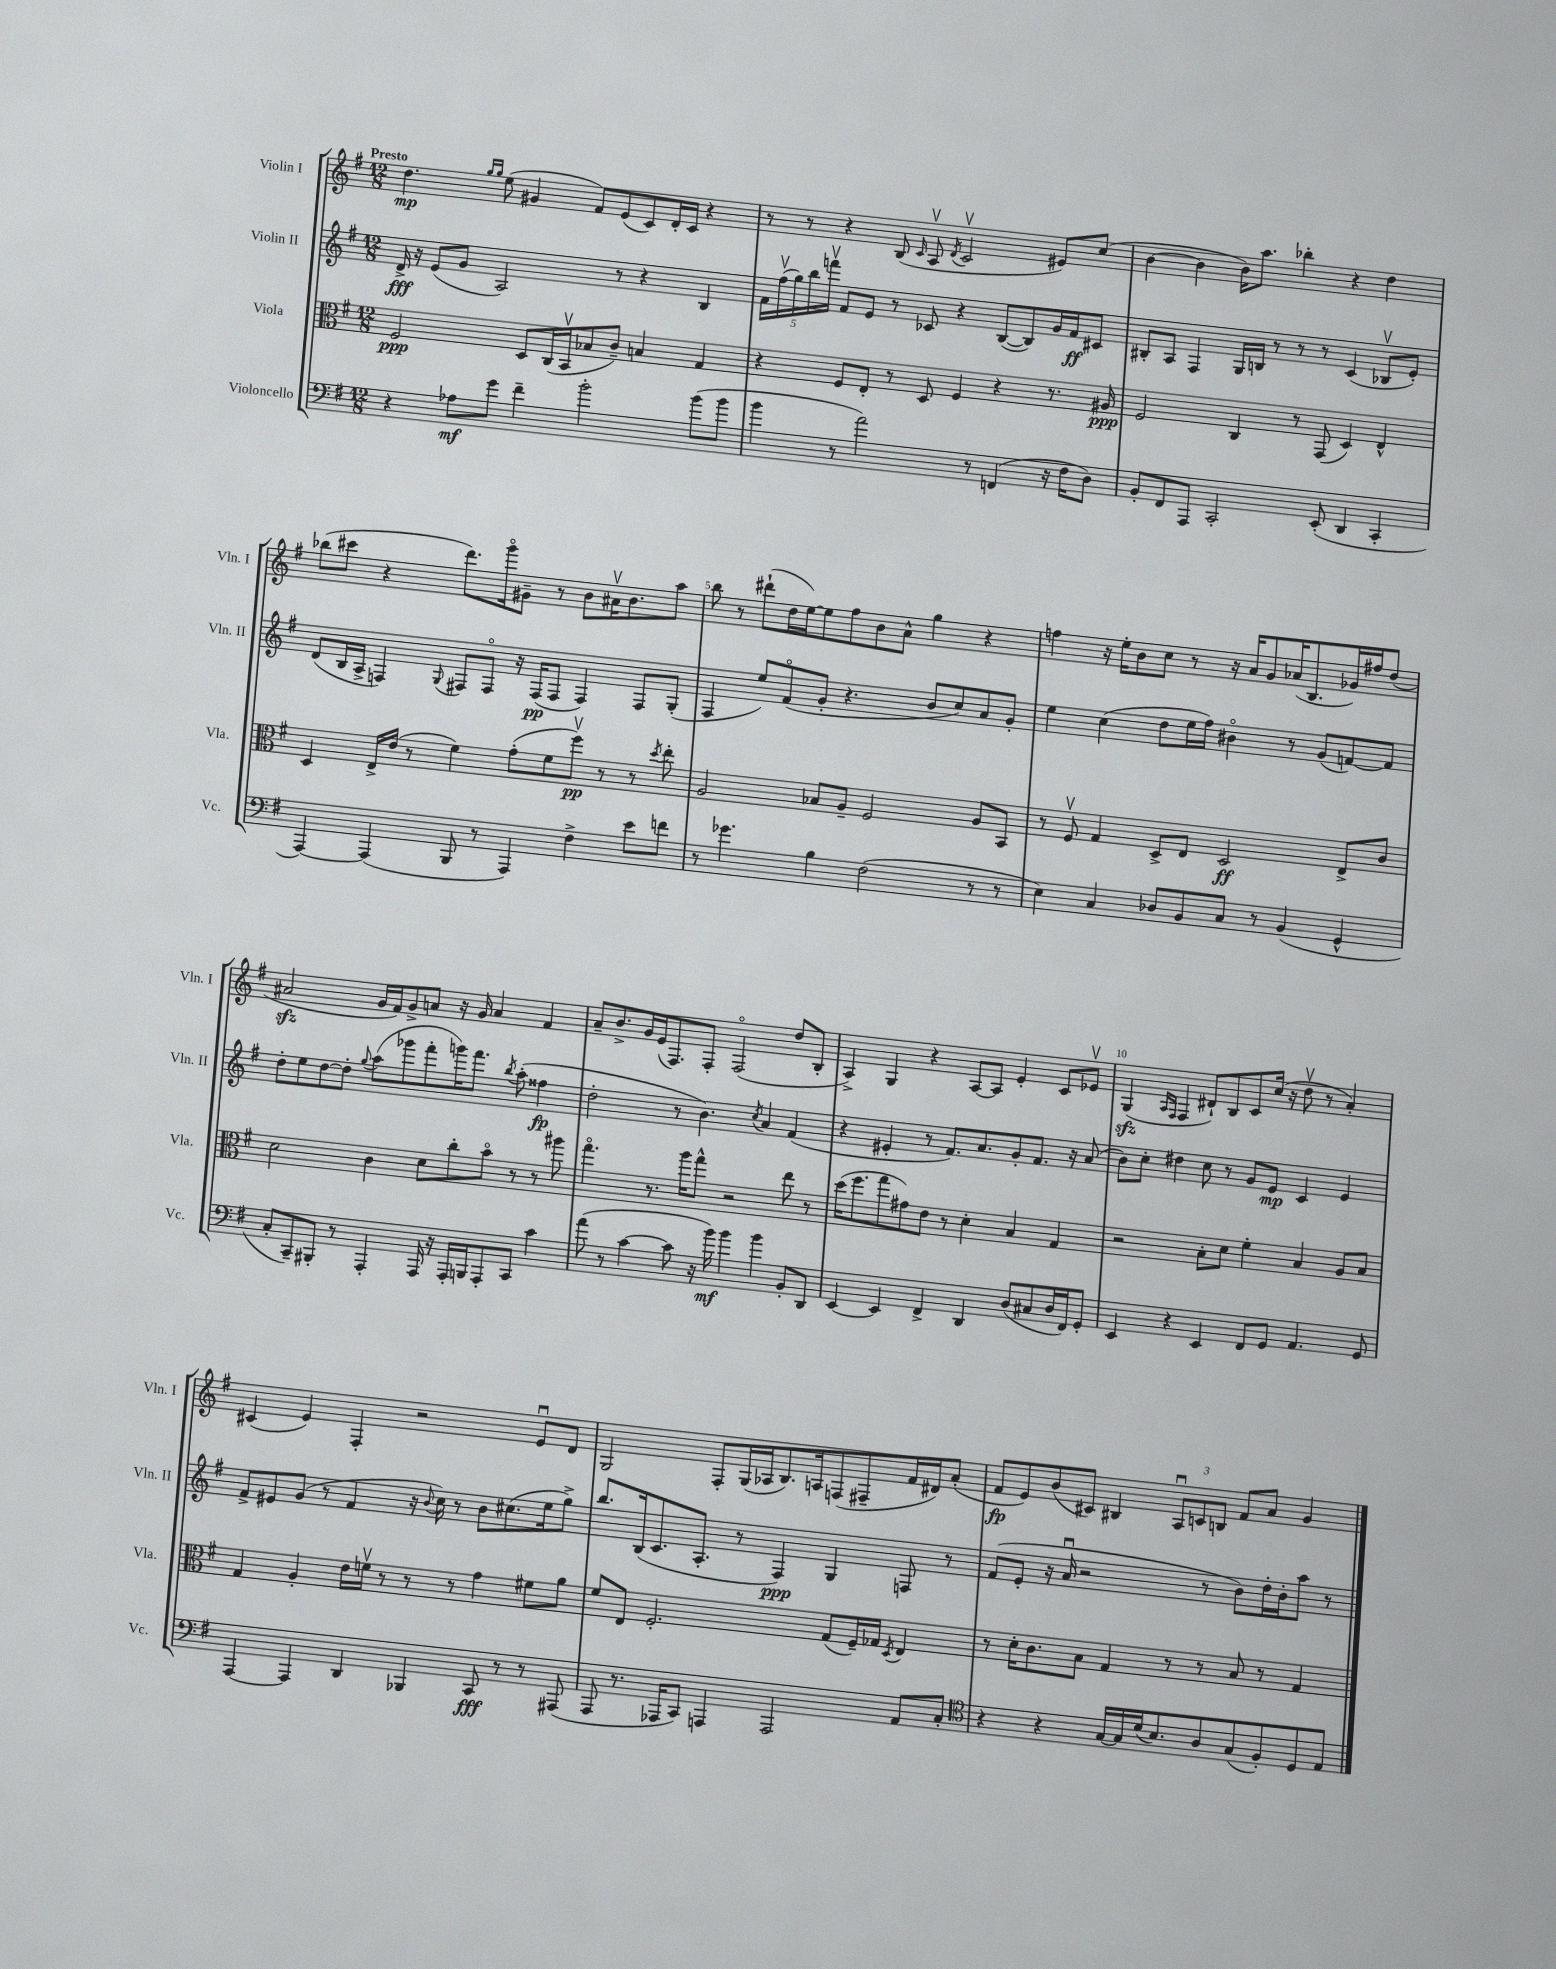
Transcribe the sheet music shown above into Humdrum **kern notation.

**kern	**dynam	**kern	**dynam	**kern	**dynam	**kern	**dynam
*part4	*part4	*part3	*part3	*part2	*part2	*part1	*part1
*staff4	*staff4	*staff3	*staff3	*staff2	*staff2	*staff1	*staff1
*I"Violoncello	*	*I"Viola	*	*I"Violin II	*	*I"Violin I	*
*I'Vc.	*	*I'Vla.	*	*I'Vln. II	*	*I'Vln. I	*
*clefF4	*	*clefC3	*	*clefG2	*	*clefG2	*
*k[f#]	*	*k[f#]	*	*k[f#]	*	*k[f#]	*
*M12/8	*	*M12/8	*	*M12/8	*	*M12/8	*
=1	=1	=1	=1	=1	=1	=1	=1
!	!	!	!	!	!	!LO:TX:a:B:t=Presto	!
4r	.	2F#/	ppp	16d^/	fff	4.dd\	mp
.	.	.	.	16r	.	.	.
.	.	.	.	(8e/L	.	.	.
8A-X\L	mf	.	.	8g/J	.	.	.
.	.	.	.	.	.	16qqgg/LL	.
.	.	.	.	.	.	16qqgg/JJ	.
8g\J	.	.	.	2A/)	.	(8ee\	.
4f#~\	.	8D/L	.	.	.	4g#X/	.
.	.	(16C/L	.	.	.	.	.
.	.	16BBv/J	.	.	.	.	.
2b'\	.	8B-X/	.	.	.	8f#/L)	.
.	.	8c~/J)	.	8r	.	(8e/	.
.	.	4Bn/	.	4r	.	8c/)	.
.	.	.	.	.	.	16d'/L	.
.	.	.	.	.	.	16c/JJ	.
(8b\L	.	4G/	.	4B/	.	4r	.
8b\J	.	.	.	.	.	.	.
=2	=2	=2	=2	=2	=2	=2	=2
4b\	.	4r	.	20f#\LL	.	8r	.
.	.	.	.	(20ff#v\	.	.	.
.	.	.	.	20gg\)	.	.	.
.	.	.	.	.	.	8r	.
.	.	.	.	20bb\	.	.	.
.	.	.	.	20fffnv\JJ	.	.	.
8r	.	8F#/L	.	8f#/L	.	4r	.
2a\)	.	8E'/J	.	8e/J	.	.	.
.	.	8r	.	8r	.	(8B/	.
.	.	.	.	.	.	16qqc/	.
.	.	8D/	.	8c-X/	.	8Av/	.
.	.	.	.	.	.	8qd/	.
.	.	4F#/	.	4r	.	2cv/	.
8r	.	.	.	.	.	.	.
(4FFn/	.	4r	.	([8B/L	.	.	.
.	.	.	.	8B/])	.	.	.
16r	.	8.r	.	16g/L	.	8e#X/L)	.
16F#\KL	.	.	.	16f#/J	ff	.	.
8D\J)	.	.	.	8c#X/J	.	(8cc/J	.
.	.	16A#X/	ppp	.	.	.	.
=3	=3	=3	=3	=3	=3	=3	=3
8BB'/L	.	2F#/	.	8B#X'/L	.	[4b\	.
8FF#/	.	.	.	8A/J	.	.	.
8AAA/J	.	.	.	4F#/	.	4b\]	.
2CC'/	.	.	.	.	.	.	.
.	.	4C/	.	16G/LL	.	16b\KL)	.
.	.	.	.	16Bn/JJ	.	8.aa\J	.
.	.	.	.	8r	.	.	.
.	.	8r	.	8r	.	4bb-X'\	.
(8EE'/	.	(8GG/	.	8r	.	.	.
4DD/	.	4D/)	.	(4c/	.	4r	.
4CC'/	.	4E^^/	.	8B-Xv/L	.	4dd\	.
.	.	.	.	8e'/J)	.	.	.
!!LO:LB:g=z
=4	=4	=4	=4	=4	=4	=4	=4
[4AAA/)	.	4D/	.	(8d/L	.	(8bb-X\L	.
.	.	.	.	16B/L	.	8ccc#X\J	.
.	.	.	.	16A^/JJ	.	.	.
(4AAA/]	.	16E^/LL	.	4Fn/)	.	4r	.
.	.	(16e/JJ	.	.	.	.	.
.	.	8r	.	.	.	.	.
.	.	.	.	8qqG/	.	.	.
8BBB/	.	4f#\)	.	8F#X/L	.	8.ddd\L)	.
8r	.	.	.	8F#/J	.	.	.
.	.	.	.	.	.	16ggg\k	.
4AAA/)	.	(8g'\L	.	16r	.	8g#X~\J	.
.	.	.	.	(16F#/KL	pp	.	.
.	.	8f#\	.	8F#/J	.	8r	.
4F#^\	.	8ff#v\J)	pp	4F#/)	.	8b\L	.
.	.	8r	.	.	.	16a#Xv\K	.
.	.	.	.	.	.	8.b\	.
8e\L	.	8r	.	8F#/L	.	.	.
.	.	8qdd/	.	.	.	.	.
8fn\J	.	8ee'\	.	(8G'/J	.	8aa\J	.
=5	=5	=5	=5	=5	=5	=5	=5
8r	.	2A/	.	4F#/	.	8bb\	.
4.g-X\	.	.	.	.	.	8r	.
.	.	.	.	8ee/L)	.	(8ddd#X`\L	.
.	.	.	.	(8f#/	.	16dd\L	.
.	.	.	.	.	.	[16ee\J)	.
4B\	.	8B-X/L	.	8g'/J	.	8ee\]	.
.	.	8A~/J	.	4.r	.	8ff#\	.
(2F#\	.	2F#/	.	.	.	8b\	.
.	.	.	.	.	.	8a^^\J	.
.	.	.	.	8b/L	.	4gg\	.
.	.	.	.	8cc/)	.	.	.
8r	.	8A/L	.	8a/	.	4r	.
8r	.	8BB/J	.	8g'/J	.	.	.
=6	=6	=6	=6	=6	=6	=6	=6
4E\)	.	8r	.	4ee\	.	4ffn\	.
.	.	8F#v/	.	.	.	.	.
4C/	.	4G/	.	(4cc\	.	16r	.
.	.	.	.	.	.	16ee'\KL	.
.	.	.	.	.	.	8b\	.
8D-X/L	.	8D^/L	.	8dd\L	.	8cc\J	.
8BB/	.	8E/J	.	16ee\L	.	8r	.
.	.	.	.	16ff#\JJ)	.	.	.
8C/J	.	2D/	ff	4b#X\	.	16r	.
.	.	.	.	.	.	16a/KL	.
8r	.	.	.	.	.	8g/	.
(4BB/	.	.	.	8r	.	(16a-X/K	.
.	.	.	.	.	.	8.B/	.
.	.	.	.	(8g/L	.	.	.
4GG^^/	.	8E^/L	.	[8fn/)	.	16g-X/L)	.
.	.	.	.	.	.	16ff#X/J	.
.	.	8c/J	.	8f/J]	.	(8dd/J	.
!!LO:LB:g=z
=7	=7	=7	=7	=7	=7	=7	=7
8C'/L	.	2d\	.	8dd'\L	.	2a#Xzz/	.
8CC~/)	.	.	.	8ee\	.	.	.
8BBB#X'/J	.	.	.	[8dd\	.	.	.
8r	.	.	.	8dd'\J]	.	.	.
.	.	.	.	8qqgg/	.	.	.
4AAA'/	.	4c\	.	(8aa\L	.	16g/LL	.
.	.	.	.	.	.	16f#/J)	.
.	.	.	.	8ggg-X\	.	8g^/	.
16AAA/	.	8d\L	.	8fff#'\	.	8an/J	.
16r	.	.	.	.	.	.	.
16AAA'/LL	.	8cc'\	.	16gggn\K)	.	16r	.
16BBBn/J	.	.	.	8.fff#\J	.	16g/	.
8AAA'/	.	8b\J	.	.	.	4a/	.
.	.	.	.	8qbb/	.	.	.
8CC/J	.	8r	.	(8aa'\	.	.	.
4c\	.	8r	.	4ff##X\	fp	4f#/	.
.	.	8aa#X\	.	.	.	.	.
=8	=8	=8	=8	=8	=8	=8	=8
(8a\	.	4.gg\	.	2dd'\	.	8a~/L	.
8r	.	.	.	.	.	8.b^/	.
[4c\	.	.	.	.	.	.	.
.	.	.	.	.	.	16g/L	.
.	.	8.r	.	.	.	(16e/J	.
.	.	.	.	.	.	8.F#/)	.
8c\]	.	.	.	8r	.	.	.
.	.	16aa\KL	.	.	.	.	.
16r	.	8gg^^\J	.	4.b\)	.	8F#'/J	.
16b\)	mf	.	.	.	.	.	.
4b\	.	2r	.	.	.	(2F#/	.
.	.	.	.	8qcc/	.	.	.
4b\	.	.	.	4a/	.	.	.
8BB'/L	.	8ee\	.	(4f#/	.	8dd/L	.
8DD/J	.	8r	.	.	.	8B'/J	.
=9	=9	=9	=9	=9	=9	=9	=9
[4EE/	.	(16dd\KL	.	4r	.	4A^/)	.
.	.	8.ff#\	.	.	.	.	.
4EE/]	.	8gg\	.	4e#X'/	.	4G/	.
.	.	8g#X\)	.	.	.	.	.
4FF#^/	.	8e\J	.	8r	.	4r	.
.	.	8r	.	8.f#/L)	.	.	.
4DD/	.	4d'\	.	.	.	[8A/L	.
.	.	.	.	8.a/	.	.	.
.	.	.	.	.	.	8A/J]	.
(8D/L	.	4B/	.	8g'/	.	4e'/	.
8C#X/	.	.	.	8.f#/J	.	.	.
16D/L	.	4G/	.	.	.	8c/L	.
16FF#/J)	.	.	.	16r	.	.	.
8GG'/J	.	.	.	(8a/	.	8e-Xv/J	.
=10	=10	=10	=10	=10	=10	=10	=10
4EE/	.	2r	.	8b\L)	.	(4Gzz/	.
.	.	.	.	8cc'\J	.	.	.
.	.	.	.	.	.	16qqA/LL	.
.	.	.	.	.	.	16qqF#/JJ	.
4r	.	.	.	4dd#X\	.	4F#/	.
4EE/	.	8B'\L	.	8cc\	.	8d#X`/L)	.
.	.	8d\J	.	8r	.	8B/	.
8FF#/L	.	4f#'\	.	8g/L	.	8c/	.
8GG/J	.	.	.	8e/J	mp	(16cc/Jk	.
.	.	.	.	.	.	16r	.
4.AA/	.	4B/	.	4c/	.	8ddv\	.
.	.	.	.	.	.	8r	.
.	.	8A/L	.	4e/	.	4a'/)	.
8GG/	.	8B/J	.	.	.	.	.
!!LO:LB:g=z
=11	=11	=11	=11	=11	=11	=11	=11
[4AAA/	.	4G/	.	8f#^/L	.	(4c#X/	.
.	.	.	.	8e#X/	.	.	.
4AAA/]	.	4A'/	.	(8g/J	.	4e/)	.
.	.	.	.	8r	.	.	.
4DD/	.	16e\LL	.	4f#/	.	4F#'/	.
.	.	16fnv\JJ	.	.	.	.	.
.	.	8r	.	.	.	.	.
4BBB-X/	.	8r	.	16r	.	2r	.
.	.	.	.	8qqb/	.	.	.
.	.	.	.	16cc\)	.	.	.
.	.	8r	.	8r	.	.	.
8CC/	fff	4g\	.	8b\L	.	.	.
8r	.	.	.	(8.cc#X\	.	.	.
8r	.	8f#X\L	.	.	.	8eu/L	.
.	.	.	.	16ee\k	.	.	.
(8AAA#X/	.	8a\J	.	8gg^\J)	.	8d/J	.
=12	=12	=12	=12	=12	=12	=12	=12
8AAA/	.	8f#/L	.	8.bb/L	.	2G/	.
8.r	.	8E/J	.	.	.	.	.
.	.	.	.	(16B/k	.	.	.
.	.	2.F#'/	.	8.c/	.	.	.
16AAA-X/KL	.	.	.	.	.	.	.
8CC/J)	.	.	.	.	.	.	.
.	.	.	.	8.A'/J	.	.	.
4AAAn/	.	.	.	.	.	8F#'/L	.
.	.	.	.	8r	.	(16G/L	.
.	.	.	.	.	.	16A-X/J	.
2AAA/	.	.	.	4F#/)	ppp	8.B/)	.
.	.	.	.	.	.	16An/k	.
.	.	(8G/L	.	4G/	.	(8Fn/	.
.	.	16F#~/L)	.	.	.	8F#X~/	.
.	.	16G-X/JJ	.	.	.	.	.
.	.	8qD/	.	.	.	.	.
8AA/L	.	4E/	.	8Fn/	.	16f#/L	.
.	.	.	.	.	.	16d#X/J)	.
8C'/J	.	.	.	8r	.	(8a'/J	.
=13	=13	=13	=13	=13	=13	=13	=13
*clefC4	*	*	*	*	*	*	*
4r	.	8r	.	(8f#/L	.	8f#/L	fp
.	.	16d'\KL	.	8e'/J	.	8e/)	.
.	.	8.c\	.	.	.	.	.
4r	.	.	.	16r	.	(8b/	.
.	.	.	.	16au/	.	.	.
.	.	8B\J	.	2r	.	8c#X/J)	.
[16G/LL	.	4G/	.	.	.	4B#X/	.
16G/]	.	.	.	.	.	.	.
(16d/J	.	.	.	.	.	.	.
8.B/)	.	.	.	.	.	.	.
.	.	8r	.	.	.	12Au/L	.
.	.	.	.	.	.	12cn/	.
8A/	.	8r	.	8r	.	.	.
.	.	.	.	.	.	12Bn/J	.
(8G/	.	8B/	.	8b\L)	.	8f#/L	.
8F#'/)	.	8r	.	16dd'\L	.	8a/J	.
.	.	.	.	16b'\J	.	.	.
8D/	.	4G/	.	8aa\J	.	4g/	.
8E/J	.	.	.	8r	.	.	.
==	==	==	==	==	==	==	==
*-	*-	*-	*-	*-	*-	*-	*-
